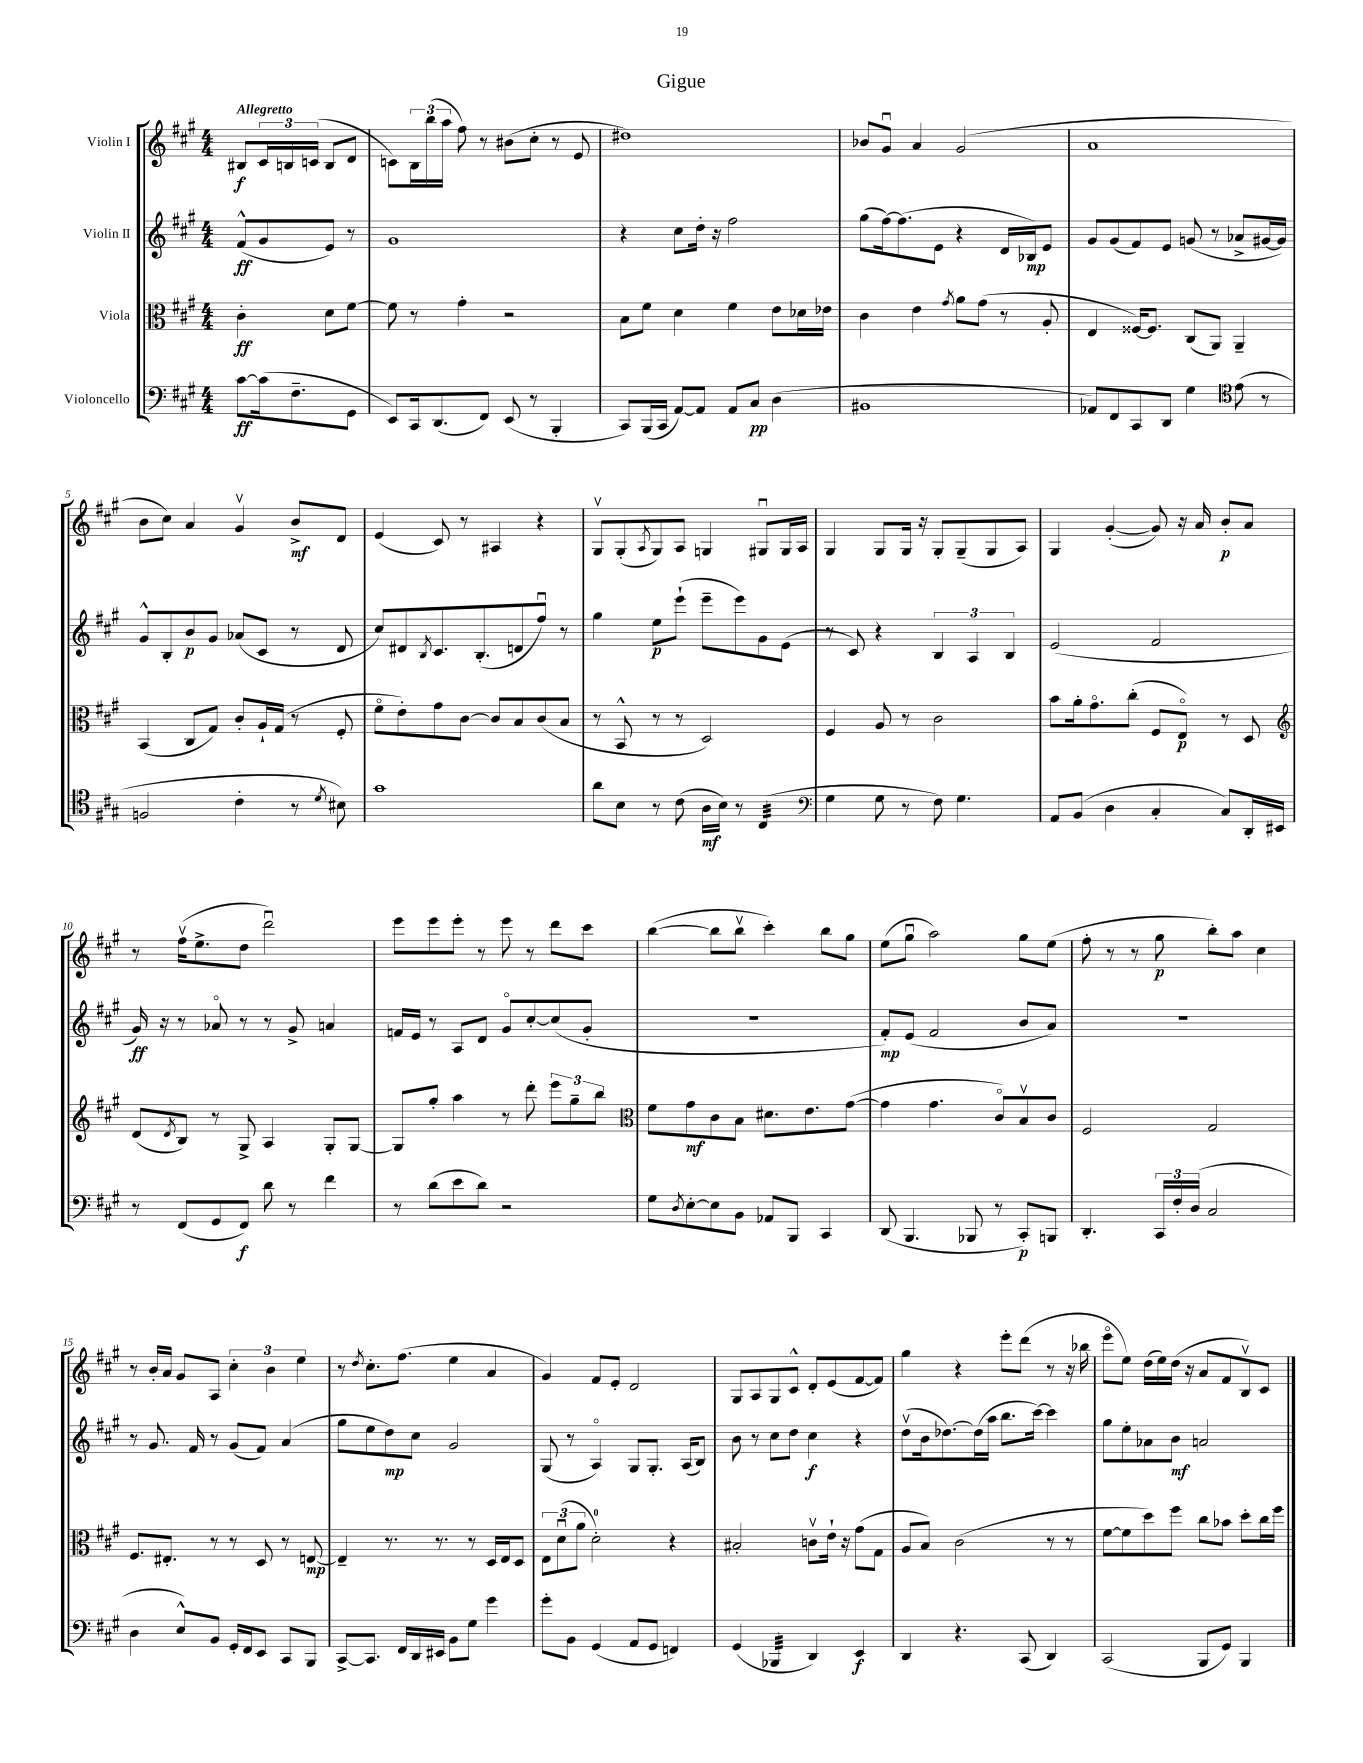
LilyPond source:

\header { title = "Gigue" }
<<
\new StaffGroup <<
\new Staff = "s0" \with { instrumentName = "Violin I" } {
    \clef treble \key a \major \numericTimeSignature \time 4/4 \partial 2 \tempo "Allegretto"
    bis8\f \tuplet 3/2 { cis'16 b16 c'16( } b8 d'8 |
    c'8) \tuplet 3/2 { b16 b''16( a''16 } fis''8) r8 bis'8( cis''8-. r8 e'8 |
    dis''1) |
    bes'8 gis'8\downbow a'4 gis'2( |
    a'1 |
    b'8 cis''8) a'4 gis'4\upbow b'8->\mf d'8 |
    e'4( cis'8) r8 ais4 r4 |
    gis8\upbow gis8-.( \acciaccatura { a8 } gis8) a8 g4 gis8\downbow gis16 a16 |
    gis4 gis8 gis16 r16 gis8-. gis8--( gis8 a8) |
    gis4 gis'4~-.( gis'8) r16 a'16 b'8-.\p a'8 |
    r8 fis''16\upbow( e''8.-> d''8 d'''2\downbow) |
    e'''8 e'''8 e'''8-. r8 e'''8 r8 d'''8 cis'''8 |
    b''4~( b''8 b''8\upbow cis'''4-.) b''8 gis''8 |
    e''8( gis''8\downbow a''2) gis''8 e''8( |
    fis''8-. r8 r8 gis''8\p b''8-.) a''8 cis''4 |
    r8 b'16-. a'16 gis'8 a8 \tuplet 3/2 { cis''4-. b'4 e''4 } |
    r8 \acciaccatura { d''8 } cis''8.-. fis''8.( e''4 a'4 |
    gis'4) fis'8 e'8-. d'2 |
    gis8 a8 gis8 cis'8-^ d'8-. e'8( fis'8~ fis'8) |
    gis''4 r4 e'''8-. d'''8( r8 r16 bes''16 |
    e'''8\flageolet e''8) d''16( e''16) d''16( r16 a'8 fis'8 b8\upbow) cis'8 \bar "|." |
}
\new Staff = "s1" \with { instrumentName = "Violin II" } {
    \clef treble \key a \major \numericTimeSignature \time 4/4 \partial 2
    fis'8-^\ff( gis'8 e'8) r8 |
    gis'1 |
    r4 cis''8 d''16-. r16 fis''2 |
    gis''8( fis''16~) fis''8.( e'8 r4 d'16 bes16\mp) e'8 |
    gis'8 gis'8( fis'8) e'8 g'8( r8 aes'8-> gis'16~ gis'16) |
    gis'8-^ b8-. b'8\p gis'8 aes'8( cis'8 r8 d'8 |
    cis''8) dis'8 \acciaccatura { b8 } cis'8. b8.-.( d'8 fis''8\downbow) r8 |
    gis''4 e''8\p e'''8-!( e'''8-- e'''8) gis'8 e'8( |
    r8 cis'8) r4 \tuplet 3/2 { b4 a4 b4 } |
    e'2( fis'2 |
    gis'16\ff) r16 r8 aes'8\flageolet r8 r8 gis'8-> a'4 |
    f'16 e'16 r8 a8 d'8 gis'8\flageolet cis''8~-. cis''8( gis'8-. |
    r1 |
    fis'8-.\mp) e'8( fis'2 b'8 a'8) |
    R1 |
    r8 gis'8. fis'16 r8 gis'8( fis'8) a'4( |
    gis''8 e''8 d''8\mp) cis''8 gis'2 |
    gis8( r8 a4\flageolet) gis8 gis8.-. a16( b8) |
    b'8 r8 cis''8 d''8 cis''4\f r4 |
    d''8\upbow( b'16 des''8.~) des''16( a''16 b''8. cis'''16~) cis'''4 |
    gis''8 e''8-. aes'8 b'8\mf a'2 \bar "|." |
}
\new Staff = "s2" \with { instrumentName = "Viola" } {
    \clef alto \key a \major \numericTimeSignature \time 4/4 \partial 2
    cis'4-.\ff d'8 fis'8~ |
    fis'8 r8 gis'4-. r2 |
    b8 fis'8 d'4 fis'4 e'8 des'16 ees'16 |
    cis'4 e'4 \acciaccatura { gis'8 } a'8 gis'8( r8 a8-. |
    e4 fisis16~) fisis8. cis8( a,8) a,4-- |
    b,4( cis8 gis8) cis'8-. a16-! gis16( r8 fis8-. |
    fis'8\flageolet e'8-.) gis'8 cis'8~ cis'8 b8 cis'8( b8 |
    r8 b,8-^ r8 r8 d2) |
    fis4 a8 r8 cis'2 |
    b'8 a'16-. gis'8.\flageolet cis''8-.( fis8 e8\flageolet\p) r8 d8 |
    \clef treble d'8( \acciaccatura { d'8 } b8) r8 gis8-> a4 gis8-. gis8~ |
    gis8 gis''8-. a''4 r8 d'''8-. \tuplet 3/2 { e'''8 gis''8-- b''8 } |
    \clef alto fis'8 gis'8\mf cis'8 b8 dis'8. e'8. gis'8~( |
    gis'4 gis'4. cis'8\flageolet) b8\upbow cis'8 |
    fis2 gis2 |
    fis8. eis8.-. r8 r8 d8 r8 e8~\mp |
    e4-- r8. r8. r8 d16 e16 d8 |
    \tuplet 3/2 { e8 d'8\downbow( a'8 } d'2-0-.) r4 |
    bis2-. c'8\upbow e'16-! r16 gis'8( gis8 |
    a8 b8) cis'2( r8 r8 |
    fis'8~ fis'8 d''8) fis''8 cis''8 bes'8 d''8-. cis''16 fis''16 \bar "|." |
}
\new Staff = "s3" \with { instrumentName = "Violoncello" } {
    \clef bass \key a \major \numericTimeSignature \time 4/4 \partial 2
    cis'8~\ff cis'16( fis8.-- gis,8 |
    e,8) cis,16 d,8.( fis,8) e,8( r8 b,,4-. |
    cis,8) b,,16( cis,16 a,8~) a,8 a,8 cis8\pp d4( |
    bis,1 |
    aes,8) fis,8 cis,8 d,8 gis4 \clef tenor e'8( r8 |
    f2 cis'4-. r8 \acciaccatura { d'8 } bis8) |
    gis'1 |
    a'8 b8 r8 cis'8( a16\mf b16) r8 \clef bass cis4:32( |
    gis4 gis8 r8 fis8) gis4. |
    a,8 b,8( d4 cis4-. cis8) d,16-. eis,16 |
    r8 fis,8( gis,8 fis,8\f) d'8 r8 fis'4 |
    r8 d'8( e'8 d'8) r2 |
    gis8 \acciaccatura { d8 } e8~-. e8 b,8 aes,8 b,,8 cis,4 |
    d,8( b,,4. bes,,8 r8 cis,8-.\p) b,,8 |
    d,4.-. \tuplet 3/2 { cis,16 fis16-. d16( } cis2 |
    d4 e8-^) b,8 gis,16-. fis,16 e,8 cis,8 b,,8 |
    cis,8~-> cis,8. fis,16 d,16 eis,16 b,8 gis8 gis'4 |
    gis'8-. b,8 gis,4( a,8 gis,8 f,4) |
    gis,4( bes,,4:32 d,4) e,4\f |
    d,4 r4. cis,8( d,4) |
    cis,2( b,,8 gis,8) b,,4 \bar "|." |
}
>>
>>
